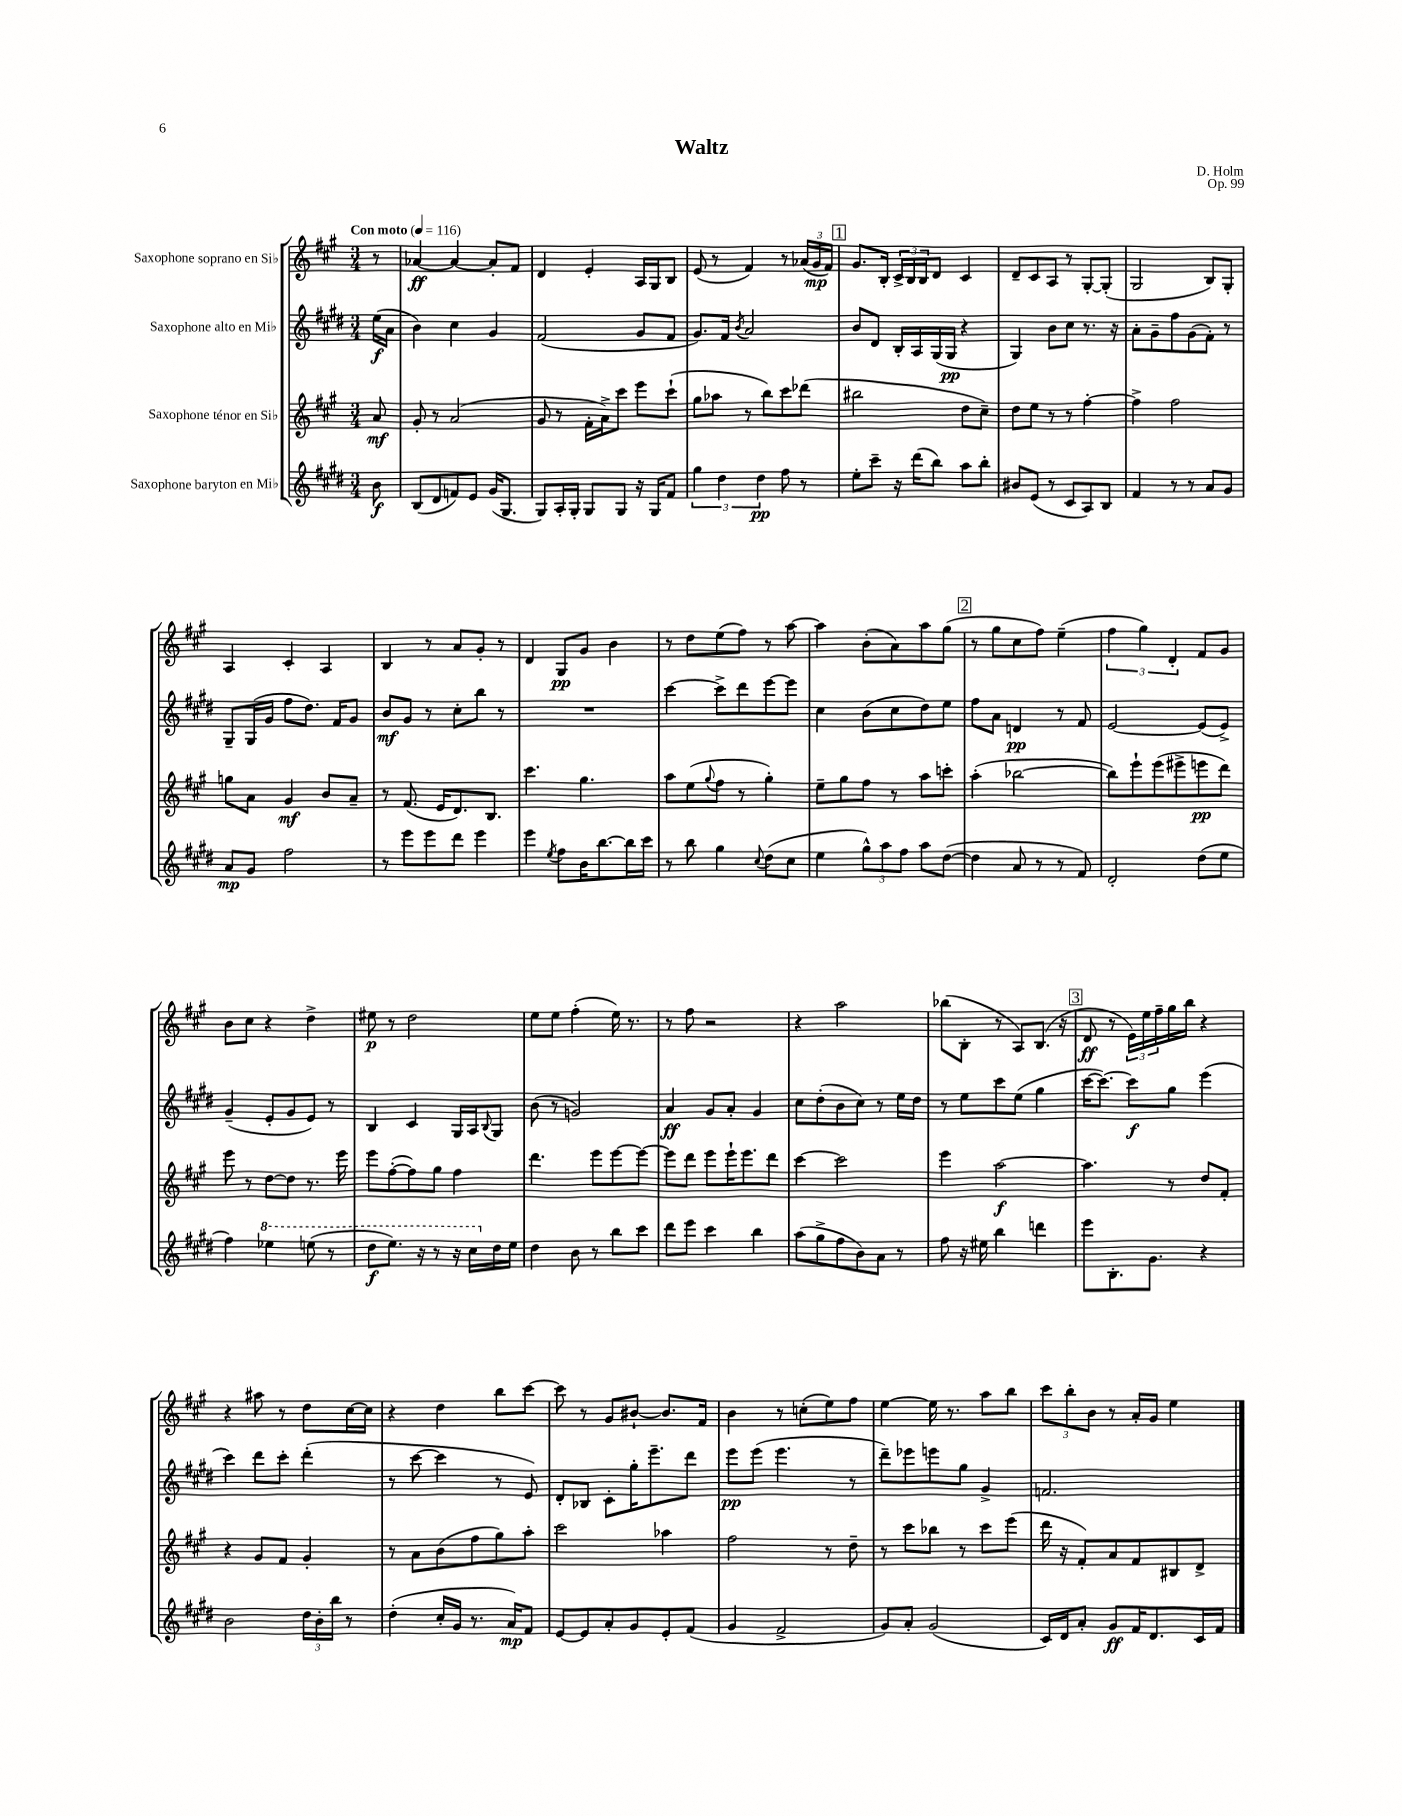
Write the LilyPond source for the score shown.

\header { title = "Waltz" composer = "D. Holm" opus = "Op. 99" }
<<
\new StaffGroup <<
\new Staff = "s0" \with { instrumentName = "Saxophone soprano en Sib" } {
    \clef treble \key a \major \numericTimeSignature \time 3/4 \partial 8 \tempo "Con moto" 4 = 116
    r8 |
    aes'4~\ff aes'4~ aes'8-. fis'8 |
    d'4 e'4-. a16 gis16 b8 |
    e'8( r8 fis'4) r8 \tuplet 3/2 { aes'16( gis'16\mp fis'16) } |
    \mark \markup { \box "1" } gis'8. b16-. \tuplet 3/2 { cis'16-> b16 b16 } d'8 cis'4 |
    d'8-- cis'8 a8 r8 gis8~-. gis8-.( |
    gis2 b8) gis8-. |
    a4 cis'4-. a4 |
    b4 r8 a'8 gis'8-. r8 |
    d'4 gis8\pp gis'8 b'4 |
    r8 d''8 e''8( fis''8) r8 a''8~ |
    a''4 b'8-.( a'8) a''8 gis''8( |
    \mark \markup { \box "2" } r8 gis''8 cis''8 fis''8) e''4--( |
    \tuplet 3/2 { fis''4 gis''4) d'4-. } fis'8 gis'8 |
    b'8 cis''8 r4 d''4-> |
    eis''8\p r8 d''2 |
    e''8 e''8 fis''4-.( e''16) r8. |
    r8 fis''8 r2 |
    r4 a''2 |
    bes''8( b8-. r8 a8) b8.( r16 |
    \mark \markup { \box "3" } d'8\ff r8 \tuplet 3/2 { e'16) e''16 fis''16-- } gis''16 b''16 r4 |
    r4 ais''8 r8 d''8 cis''16~ cis''16 |
    r4 d''4 b''8 cis'''8~ |
    cis'''8 r8 gis'8 bis'8~-! bis'8. fis'16 |
    b'4 r8 c''8-.( e''8) fis''8 |
    e''4~ e''16 r8. a''8 b''8 |
    \tuplet 3/2 { cis'''8 b''8-. b'8 } r8 a'16-. gis'16 e''4 \bar "|." |
}
\new Staff = "s1" \with { instrumentName = "Saxophone alto en Mib" } {
    \clef treble \key e \major \numericTimeSignature \time 3/4 \partial 8
    e''16\f( a'16 |
    b'4) cis''4 gis'4 |
    fis'2( gis'8 fis'8 |
    gis'8.) fis'16 \acciaccatura { b'8 } a'2 |
    \mark \markup { \box "1" } b'8 dis'8 b16-. a16 gis16( gis16\pp r4 |
    gis4) b'8 cis''8 r8. r16 |
    a'8-. gis'8-- fis''8 gis'8( fis'8-.) r8 |
    gis8-- gis16( gis'16 fis''8 dis''8.) fis'16 gis'8 |
    b'8\mf gis'8 r8 cis''8-. b''8 r8 |
    R2. |
    cis'''4~ cis'''8-> dis'''8 e'''8~ e'''8 |
    cis''4 b'8( cis''8 dis''8) e''8 |
    \mark \markup { \box "2" } fis''8 a'8 d'4\pp r8 fis'8 |
    e'2~ e'8( e'8->) |
    gis'4--( e'8-. gis'8 e'8) r8 |
    b4 cis'4 gis16 a16 \appoggiatura { b8 } gis8 |
    b'8( r8 g'2) |
    a'4\ff gis'8 a'8-. gis'4 |
    cis''8 dis''8-.( b'8 cis''8) r8 e''16 dis''16 |
    r8 e''8 cis'''8 e''8( gis''4 |
    \mark \markup { \box "3" } cis'''16~ cis'''8.~) cis'''8\f gis''8 e'''4( |
    cis'''4) dis'''8 cis'''8-. dis'''4-.( |
    r8 cis'''8~ cis'''4 r8 e'8) |
    dis'8-. bes8 cis'8-. gis''16-. e'''8.-- dis'''8 |
    e'''8\pp e'''8( e'''4. r8 |
    dis'''8--) ees'''8 e'''8 gis''8 gis'4-> |
    f'2. \bar "|." |
}
\new Staff = "s2" \with { instrumentName = "Saxophone ténor en Sib" } {
    \clef treble \key a \major \numericTimeSignature \time 3/4 \partial 8
    a'8\mf |
    gis'8-. r8 a'2( |
    gis'8 r8 fis'16-. a'16->) cis'''8 e'''8 cis'''8-!( |
    gis''8 aes''8 r8 b''8) cis'''8 des'''8( |
    \mark \markup { \box "1" } bis''2 d''8 cis''8--) |
    d''8 e''8 r8 r8 fis''4~-. |
    fis''4-> fis''2 |
    g''8 a'8 gis'4\mf b'8 a'8-- |
    r8 fis'8.( e'16 d'8.) b8. |
    cis'''4. gis''4. |
    a''8 e''8( \appoggiatura { gis''8 } fis''8 r8 gis''4-.) |
    e''8-- gis''8 fis''8 r8 a''8 c'''8-. |
    \mark \markup { \box "2" } a''4-.( bes''2~ |
    bes''8) e'''8-! e'''8( eis'''8-> e'''8\pp d'''8) |
    e'''8 r8 d''8~ d''8 r8. e'''16 |
    e'''8 fis''8~-.( fis''8) gis''8 fis''4 |
    d'''4. e'''8 e'''8~ e'''8~ |
    e'''8 d'''8 e'''8 e'''16-! e'''8. d'''8 |
    cis'''4~ cis'''2 |
    e'''4 a''2~\f |
    \mark \markup { \box "3" } a''4. r8 d''8 fis'8-. |
    r4 gis'8 fis'8 gis'4-. |
    r8 a'8 b'8( fis''8 gis''8) a''8-. |
    cis'''2 aes''4 |
    fis''2 r8 d''8-- |
    r8 cis'''8 bes''8 r8 cis'''8 e'''8( |
    d'''16 r16 fis'8-.) a'8 fis'8 bis8 d'8-> \bar "|." |
}
\new Staff = "s3" \with { instrumentName = "Saxophone baryton en Mib" } {
    \clef treble \key e \major \numericTimeSignature \time 3/4 \partial 8
    b'8\f |
    b8( dis'8 f'8) e'8 gis'16( gis8. |
    gis8) a16-. gis16-. gis8 gis8 r16 gis16 fis'8 |
    \tuplet 3/2 { gis''4 dis''4 dis''4\pp } fis''8 r8 |
    \mark \markup { \box "1" } e''8-. cis'''8-- r16 dis'''16( b''8) a''8 b''8-. |
    bis'8 e'8( r8 cis'8 a8) b8 |
    fis'4 r8 r8 a'8 gis'8 |
    a'8\mp gis'8 fis''2 |
    r8 e'''8 e'''8 dis'''8 e'''4 |
    e'''4 \acciaccatura { e''8 } fis''8 b'16 b''8.~ b''16 cis'''16 |
    r8 b''8 gis''4 \appoggiatura { cis''8 } dis''8( cis''8 |
    e''4 \tuplet 3/2 { gis''8-^) a''8 fis''8 } a''8 dis''8~( |
    \mark \markup { \box "2" } dis''4 a'8 r8 r8 fis'8) |
    dis'2-. dis''8( e''8 |
    fis''4) \ottava #1 ees'''4 e'''8( r8 |
    dis'''8\f e'''8.) r16 r8 r16 cis'''16 \ottava #0 dis''16 e''16 |
    dis''4 b'8 r8 b''8 cis'''8 |
    dis'''8 e'''8 cis'''4 b''4 |
    a''8( gis''8-> fis''8 b'8) a'8 r8 |
    fis''8 r16 eis''16 b''4 d'''4 |
    \mark \markup { \box "3" } e'''8 b8.-. gis'8. r4 |
    b'2 \tuplet 3/2 { dis''16 b'16-. b''16 } r8 |
    dis''4-.( cis''16-. gis'16 r8. a'16\mp) fis'8 |
    e'8~ e'8 a'8-. gis'8 e'8-. fis'8( |
    gis'4 fis'2-> |
    gis'8) a'8-. gis'2( |
    cis'16) dis'16 a'8-. gis'8\ff fis'16 dis'8. cis'16 fis'16 \bar "|." |
}
>>
>>
\layout { \context { \Score \remove "Bar_number_engraver" } }
